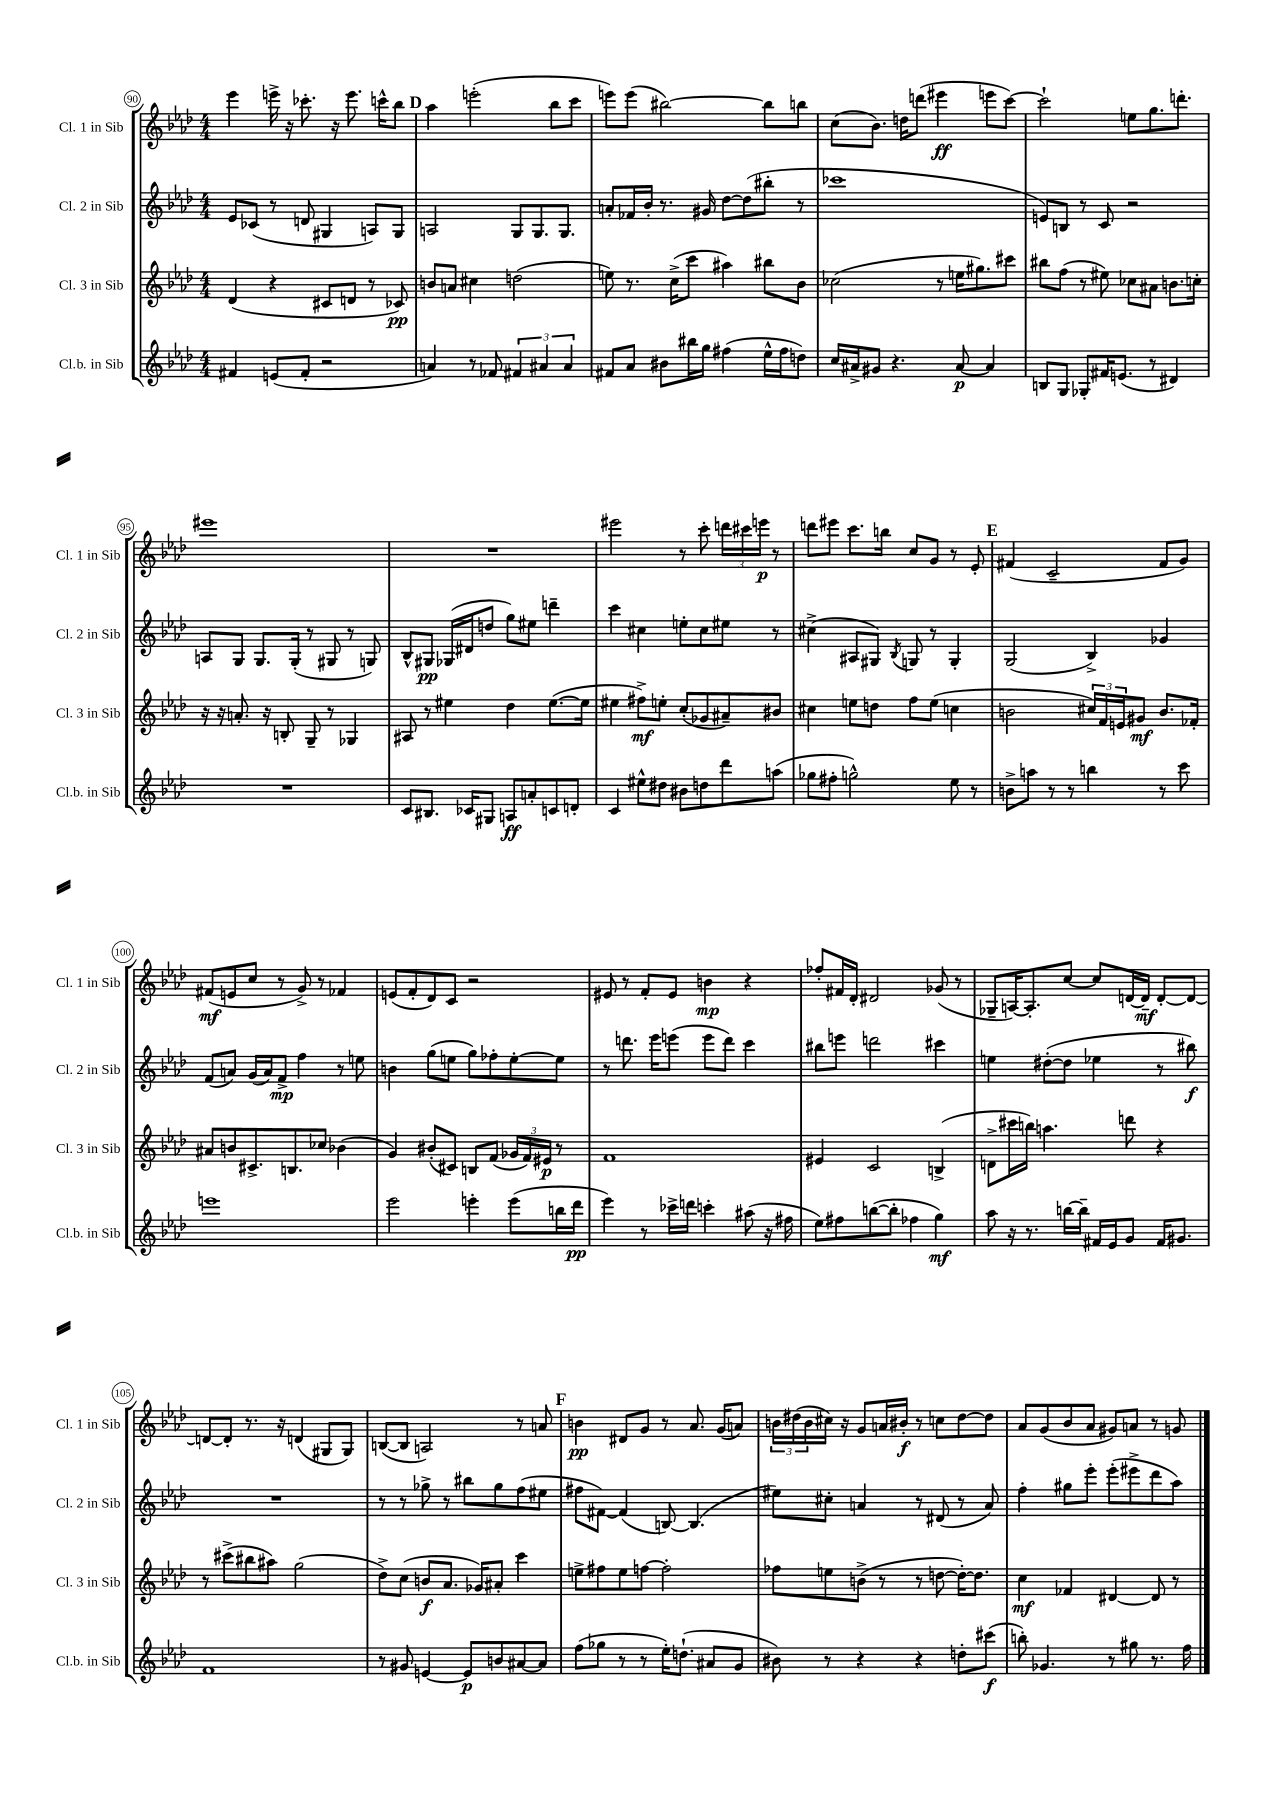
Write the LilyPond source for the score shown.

<<
\new StaffGroup <<
\new Staff = "s0" \with { instrumentName = "Cl. 1 in Sib" shortInstrumentName = "Cl. 1 in Sib" } {
    \clef treble \key aes \major \numericTimeSignature \time 4/4
    ees'''4 e'''16-> r16 ces'''8.-. r16 e'''8. c'''16-^ bes''8 |
    \mark \markup { \bold "D" } aes''4 e'''2-.( bes''8 c'''8 |
    e'''8) e'''8( bis''2~) bis''8 b''8 |
    c''8( bes'8.) d''16 d'''8( eis'''4\ff e'''8 c'''8~) |
    c'''2-! e''8 g''8. d'''8.-. |
    eis'''1 |
    R1 |
    eis'''2 r8 c'''8-. \tuplet 3/2 { d'''16 cis'''16 e'''16\p } r8 |
    d'''8 eis'''8 c'''8. b''16 c''8 g'8 r8 ees'8-. |
    \mark \markup { \bold "E" } fis'4( c'2-- fis'8 g'8) |
    fis'8\mf( e'8 c''8 r8 g'8->) r8 fes'4 |
    e'8( f'8-. des'8) c'8 r2 |
    eis'8 r8 f'8-. eis'8 b'4\mp r4 |
    fes''8-. fis'16 des'16-. dis'2 ges'8( r8 |
    ges8-- a16~) a8.-. c''8~ c''8 d'16~ d'16--\mf d'8~-. d'8~ |
    d'8~ d'8-. r8. r16 d'4( gis8 gis8) |
    b8~( b8 a2) r8 a'8 |
    \mark \markup { \bold "F" } b'4\pp dis'8 g'8 r8 aes'8. g'16( a'8) |
    \tuplet 3/2 { b'16 dis''16( b'16 } cis''16) r16 g'8 a'16 bis'16-.\f r8 c''8 dis''8~ dis''8 |
    aes'8 g'8( bes'8 aes'8 gis'8) a'8 r8 g'8 \bar "|." |
}
\new Staff = "s1" \with { instrumentName = "Cl. 2 in Sib" shortInstrumentName = "Cl. 2 in Sib" } {
    \clef treble \key aes \major \numericTimeSignature \time 4/4
    ees'8 ces'8( r8 d'8 gis4 a8) gis8 |
    \mark \markup { \bold "D" } a2 g8 g8. g8. |
    a'8-. fes'16 bes'16-. r8. gis'16 des''8~ des''8( bis''8-. r8 |
    ces'''1 |
    e'8) b8 r8 c'8 r2 |
    a8 g8 g8. g16-.( r8 gis8 r8 g8) |
    bes8-^ gis8\pp ges16( dis'16 d''8 g''8) eis''8 d'''4-- |
    c'''4 cis''4 e''8-. cis''8 eis''8 r8 |
    cis''4->( ais8 gis8) \acciaccatura { bes8 } g8 r8 g4-. |
    \mark \markup { \bold "E" } g2( bes4->) ges'4 |
    f'8( a'8) g'16( a'16) f'8->\mp f''4 r8 e''8 |
    b'4 g''8( e''8 g''8) fes''8-. e''8~-. e''8 |
    r8 d'''8. ees'''16 e'''8( e'''8 d'''8) c'''4 |
    bis''8 e'''8 d'''2 cis'''4 |
    e''4 dis''8~-.( dis''8 ees''4 r8 bis''8\f) |
    R1 |
    r8 r8 ges''8-> r8 bis''8 ges''8 f''8( eis''8 |
    \mark \markup { \bold "F" } fis''8 fis'8~) fis'4( b8~) b4.( |
    eis''8) cis''8-. a'4 r8 dis'8( r8 a'8) |
    f''4-. gis''8 ees'''8-. ees'''8-.( eis'''8-> des'''8 aes''8) \bar "|." |
}
\new Staff = "s2" \with { instrumentName = "Cl. 3 in Sib" shortInstrumentName = "Cl. 3 in Sib" } {
    \clef treble \key aes \major \numericTimeSignature \time 4/4
    des'4( r4 cis'8 d'8 r8 ces'8\pp) |
    \mark \markup { \bold "D" } b'8 a'8 cis''4 d''2( |
    e''8) r8. c''16->( c'''8 ais''4) bis''8 bes'8 |
    ces''2( r8 e''16 gis''8.) cis'''8 |
    bis''8 f''8( r8 eis''8) ces''8 ais'8 b'8. c''16-. |
    r16 r16 a'8.-. r16 b8-. g8-- r8 ges4 |
    ais8 r8 eis''4 des''4 eis''8.~( eis''16 |
    eis''4 fis''8->\mf) e''8-. c''8-.( ges'8 ais'8--) bis'8 |
    cis''4 e''8 d''8 f''8 e''8( c''4 |
    \mark \markup { \bold "E" } b'2 \tuplet 3/2 { cis''16) f'16 e'16 } gis'8\mf b'8. fes'16-. |
    ais'8 b'8 cis'8.-> b8. ces''8 bes'4( |
    g'4) bis'8-.( cis'8) b8 f'8( \tuplet 3/2 { ges'16 f'16) eis'16\p } r8 |
    f'1 |
    eis'4 c'2 b4->( |
    d'8-> cis'''16 b''16) a''4. d'''8 r4 |
    r8 cis'''8->( bis''8 ais''8) g''2( |
    des''8->) c''8( b'8\f aes'8. ges'16) ais'8-. c'''4 |
    \mark \markup { \bold "F" } e''8-> fis''8 e''8 f''8~ f''2-. |
    fes''8 e''8 b'8->( r8 r8 d''8~ d''16~-.) d''8. |
    c''4\mf fes'4 dis'4~ dis'8 r8 \bar "|." |
}
\new Staff = "s3" \with { instrumentName = "Cl.b. in Sib" shortInstrumentName = "Cl.b. in Sib" } {
    \clef treble \key aes \major \numericTimeSignature \time 4/4
    fis'4 e'8( fis'8-. r2 |
    \mark \markup { \bold "D" } a'4) r8 fes'8 \tuplet 3/2 { fis'4 ais'4 ais'4 } |
    fis'8 aes'8 bis'8 bis''16 g''16 fis''4( ees''16-^ fis''16 d''8) |
    c''16 ais'16-> gis'8 r4. ais'8~\p ais'4 |
    b8 g8 ges8-. fis'16 e'8.( r8 dis'4) |
    R1 |
    c'8 bis8. ces'16 gis8 a8\ff a'8-. c'8 d'8-. |
    c'4 eis''8-^ dis''8 bis'8 d''8 des'''8 a''8( |
    ges''8 fis''8-. g''2-^) ees''8 r8 |
    \mark \markup { \bold "E" } b'8-> a''8 r8 r8 b''4 r8 c'''8 |
    e'''1 |
    ees'''2 e'''4-. e'''8( b''16 des'''16\pp |
    ees'''4) r8 ces'''16-> d'''16 c'''4-. ais''8( r16 fis''16 |
    ees''8) fis''8 b''8~( b''8-. fes''4 g''4\mf) |
    aes''8 r16 r8. b''16~ b''16-- fis'16 ees'16 g'8 fis'16 gis'8. |
    f'1 |
    r8 gis'8 e'4~ e'8\p b'8 ais'8~ ais'8 |
    \mark \markup { \bold "F" } f''8( ges''8 r8 r8 ees''16-.) d''8.-!( ais'8 g'8 |
    bis'8) r8 r4 r4 d''8-. cis'''8\f( |
    b''8-.) ges'4. r8 gis''8 r8. f''16 \bar "|." |
}
>>
>>
\layout { \context { \Score currentBarNumber = #90 \override BarNumber.stencil = #(make-stencil-circler 0.1 0.3 ly:text-interface::print) } }
